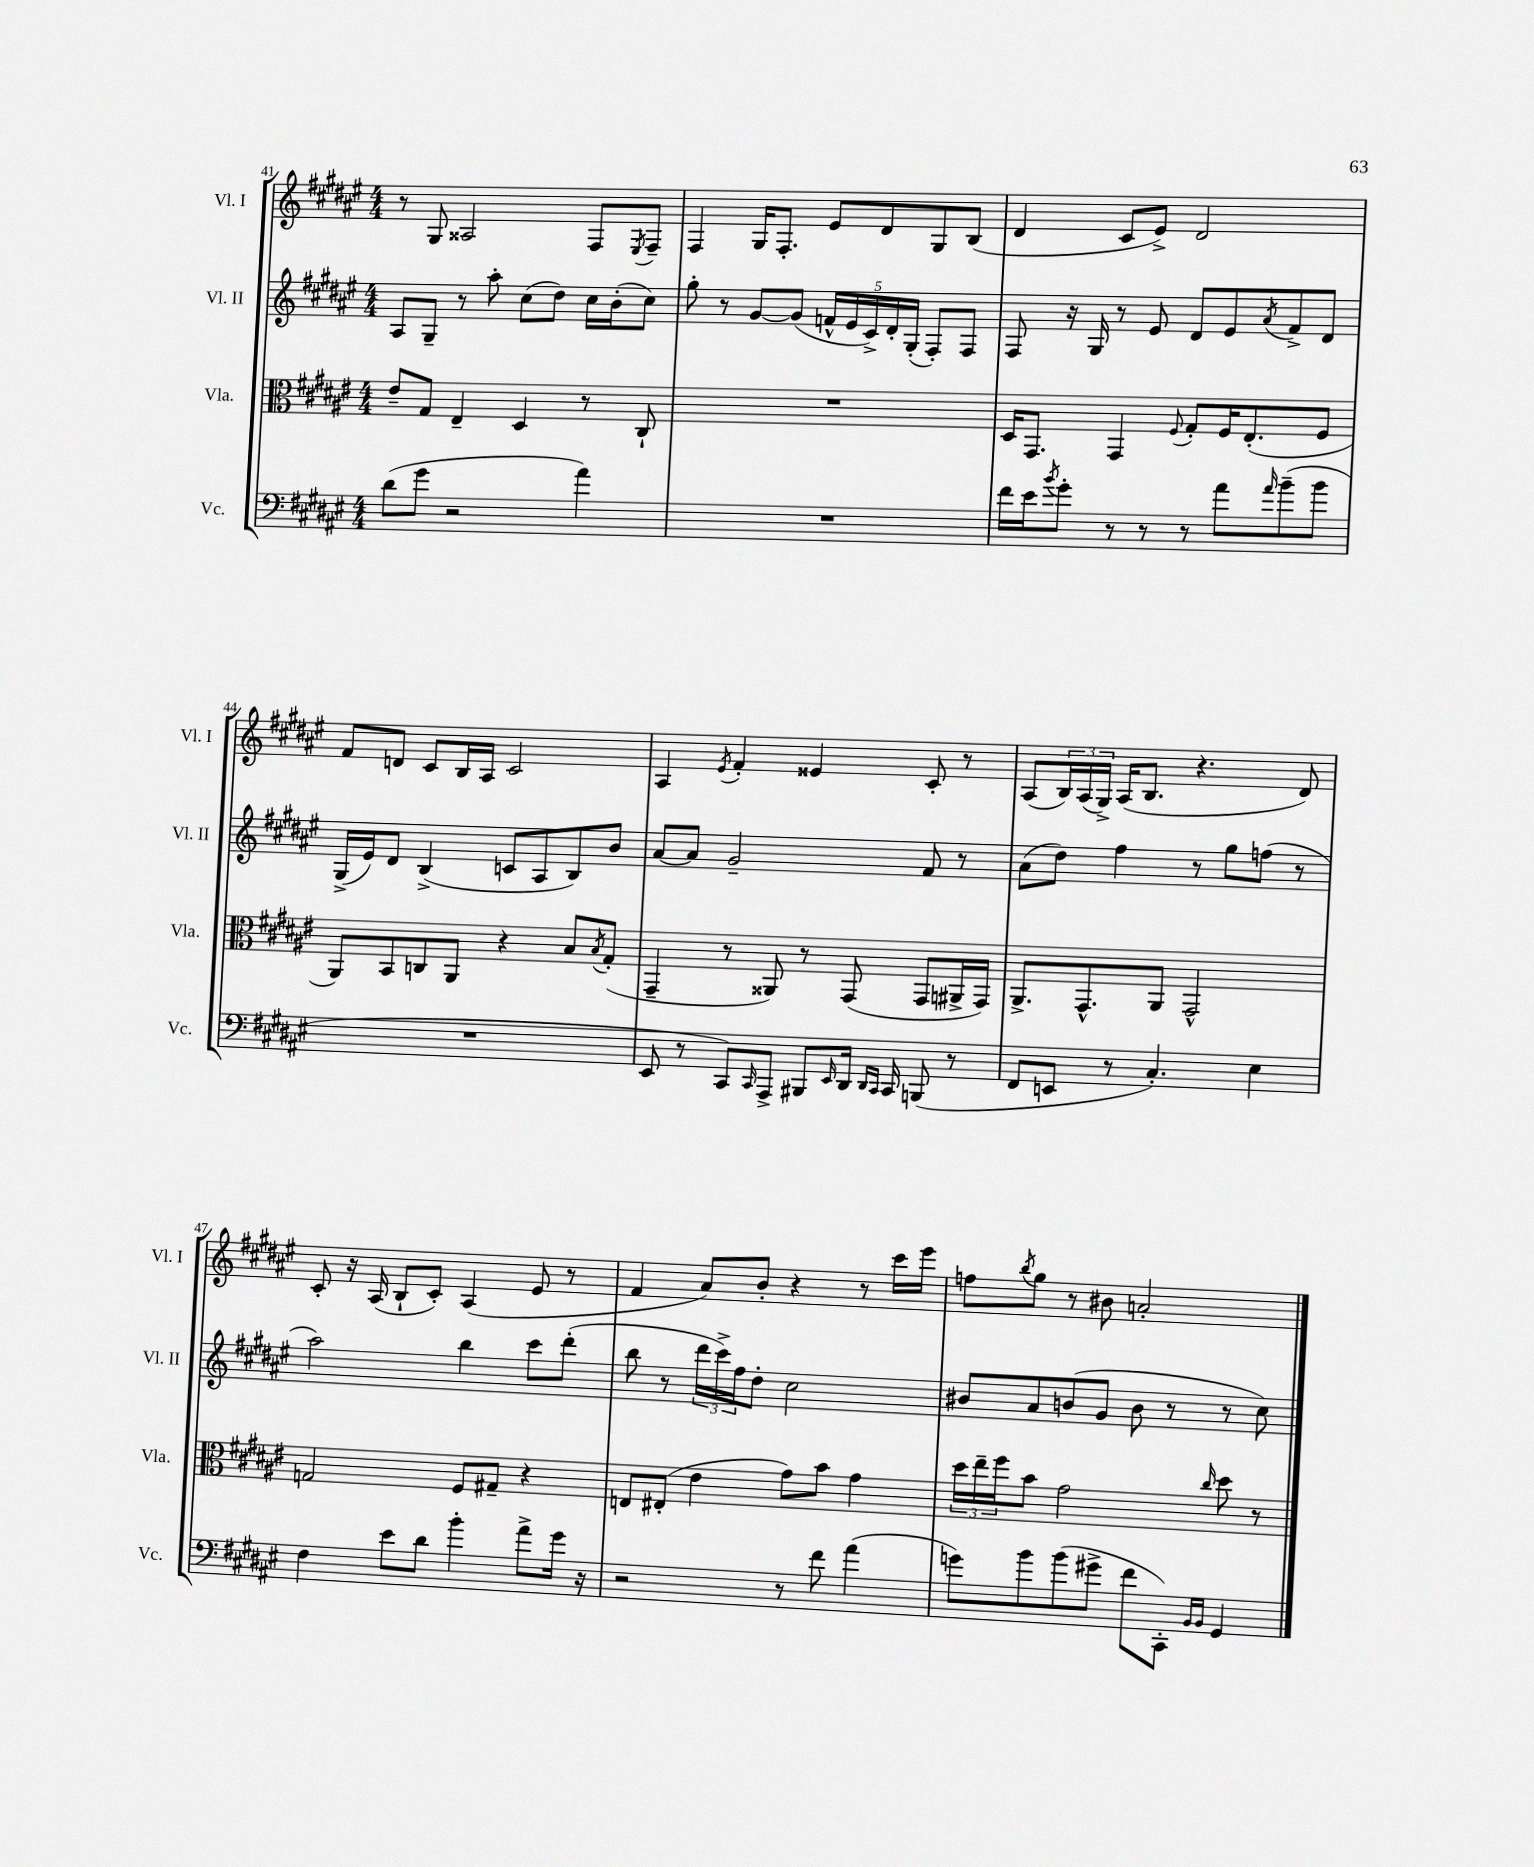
<<
\new StaffGroup <<
\new Staff = "s0" \with { instrumentName = "Vl. I" shortInstrumentName = "Vl. I" } {
    \clef treble \key fis \major \numericTimeSignature \time 4/4
    r8 gis8 aisis2 fis8 \acciaccatura { eis8 } fis8-- |
    fis4 gis16 fis8.-. eis'8 dis'8 gis8 b8( |
    dis'4 cis'8 eis'8->) dis'2 |
    fis'8 d'8 cis'8 b16 ais16 cis'2 |
    ais4 \acciaccatura { eis'8 } fis'4-. eisis'4 cis'8-. r8 |
    ais8( \tuplet 3/2 { b16) ais16( gis16->) } ais16( b8. r4. dis'8) |
    cis'8-. r16 ais16( b8-! cis'8-.) ais4( eis'8 r8 |
    fis'4 ais'8) b'8-. r4 r8 cis'''16 eis'''16 |
    f''8 \acciaccatura { b''8 } gis''8 r8 bis'8 a'2-. \bar "|." |
}
\new Staff = "s1" \with { instrumentName = "Vl. II" shortInstrumentName = "Vl. II" } {
    \clef treble \key fis \major \numericTimeSignature \time 4/4
    ais8 gis8-- r8 ais''8-. cis''8( dis''8) cis''16 b'16-.( cis''8) |
    gis''8-. r8 gis'8~ gis'8( \tuplet 5/4 { f'16-^ eis'16 cis'16->) dis'16-. gis16-.( } fis8-.) fis8 |
    fis8 r16 gis16 r8 eis'8 dis'8 eis'8 \acciaccatura { ais'8 } fis'8-> dis'8 |
    gis16->( eis'16) dis'8 b4->( c'8 ais8 b8) b'8 |
    ais'8~ ais'8 gis'2-- fis'8 r8 |
    ais'8( dis''8) fis''4 r8 gis''8 f''8( r8 |
    ais''2) b''4 cis'''8 dis'''8-.( |
    b''8 r8 \tuplet 3/2 { dis'''16 cis'''16->) fis''16 } dis''8-. cis''2 |
    bis'8 ais'8 b'8( gis'8 b'8 r8 r8 cis''8) \bar "|." |
}
\new Staff = "s2" \with { instrumentName = "Vla." shortInstrumentName = "Vla." } {
    \clef alto \key fis \major \numericTimeSignature \time 4/4
    eis'8-- gis8 eis4-- dis4 r8 cis8-! |
    R1 |
    dis16 gis,8. gis,4 \appoggiatura { fis8 } gis8-. fis16 eis8.-.( fis8 |
    ais,8) b,8 c8 ais,8 r4 b8 \acciaccatura { b8 } gis8-.( |
    gis,4-- r8 aisis,8) r8 gis,8( gis,8 ais,16-> gis,16) |
    ais,8.-> gis,8.-^ ais,8 gis,2-^ |
    g2 fis8 gis8-- r4 |
    e8 eis8-.( eis'4 gis'8) b'8 gis'4 |
    \tuplet 3/2 { dis''16 eis''16-- fis''16 } b'8 gis'2 \grace { cis''16 } dis''8 r8 \bar "|." |
}
\new Staff = "s3" \with { instrumentName = "Vc." shortInstrumentName = "Vc." } {
    \clef bass \key fis \major \numericTimeSignature \time 4/4
    dis'8( gis'8 r2 ais'4) |
    R1 |
    fis'16 eis'16 \acciaccatura { b'8 } gis'8-. r8 r8 r8 ais'8 \grace { ais'16 } b'8--( b'8 |
    R1 |
    eis,8 r8 cis,8) \grace { cis,16 } ais,,8-> bis,,8 \grace { eis,16 } dis,16 \grace { dis,16 cis,16 } cis,16 b,,8( r8 |
    fis,8 e,8 r8 cis4.-.) eis4 |
    fis4 eis'8 dis'8 b'4-. ais'8-> gis'16 r16 |
    r2 r8 fis'8 ais'4( |
    g'8) b'8 b'8( gis'8-> fis'8 cis,8-.) \grace { b,16 b,16 } gis,4 \bar "|." |
}
>>
>>
\layout { \context { \Score currentBarNumber = #41 } }
